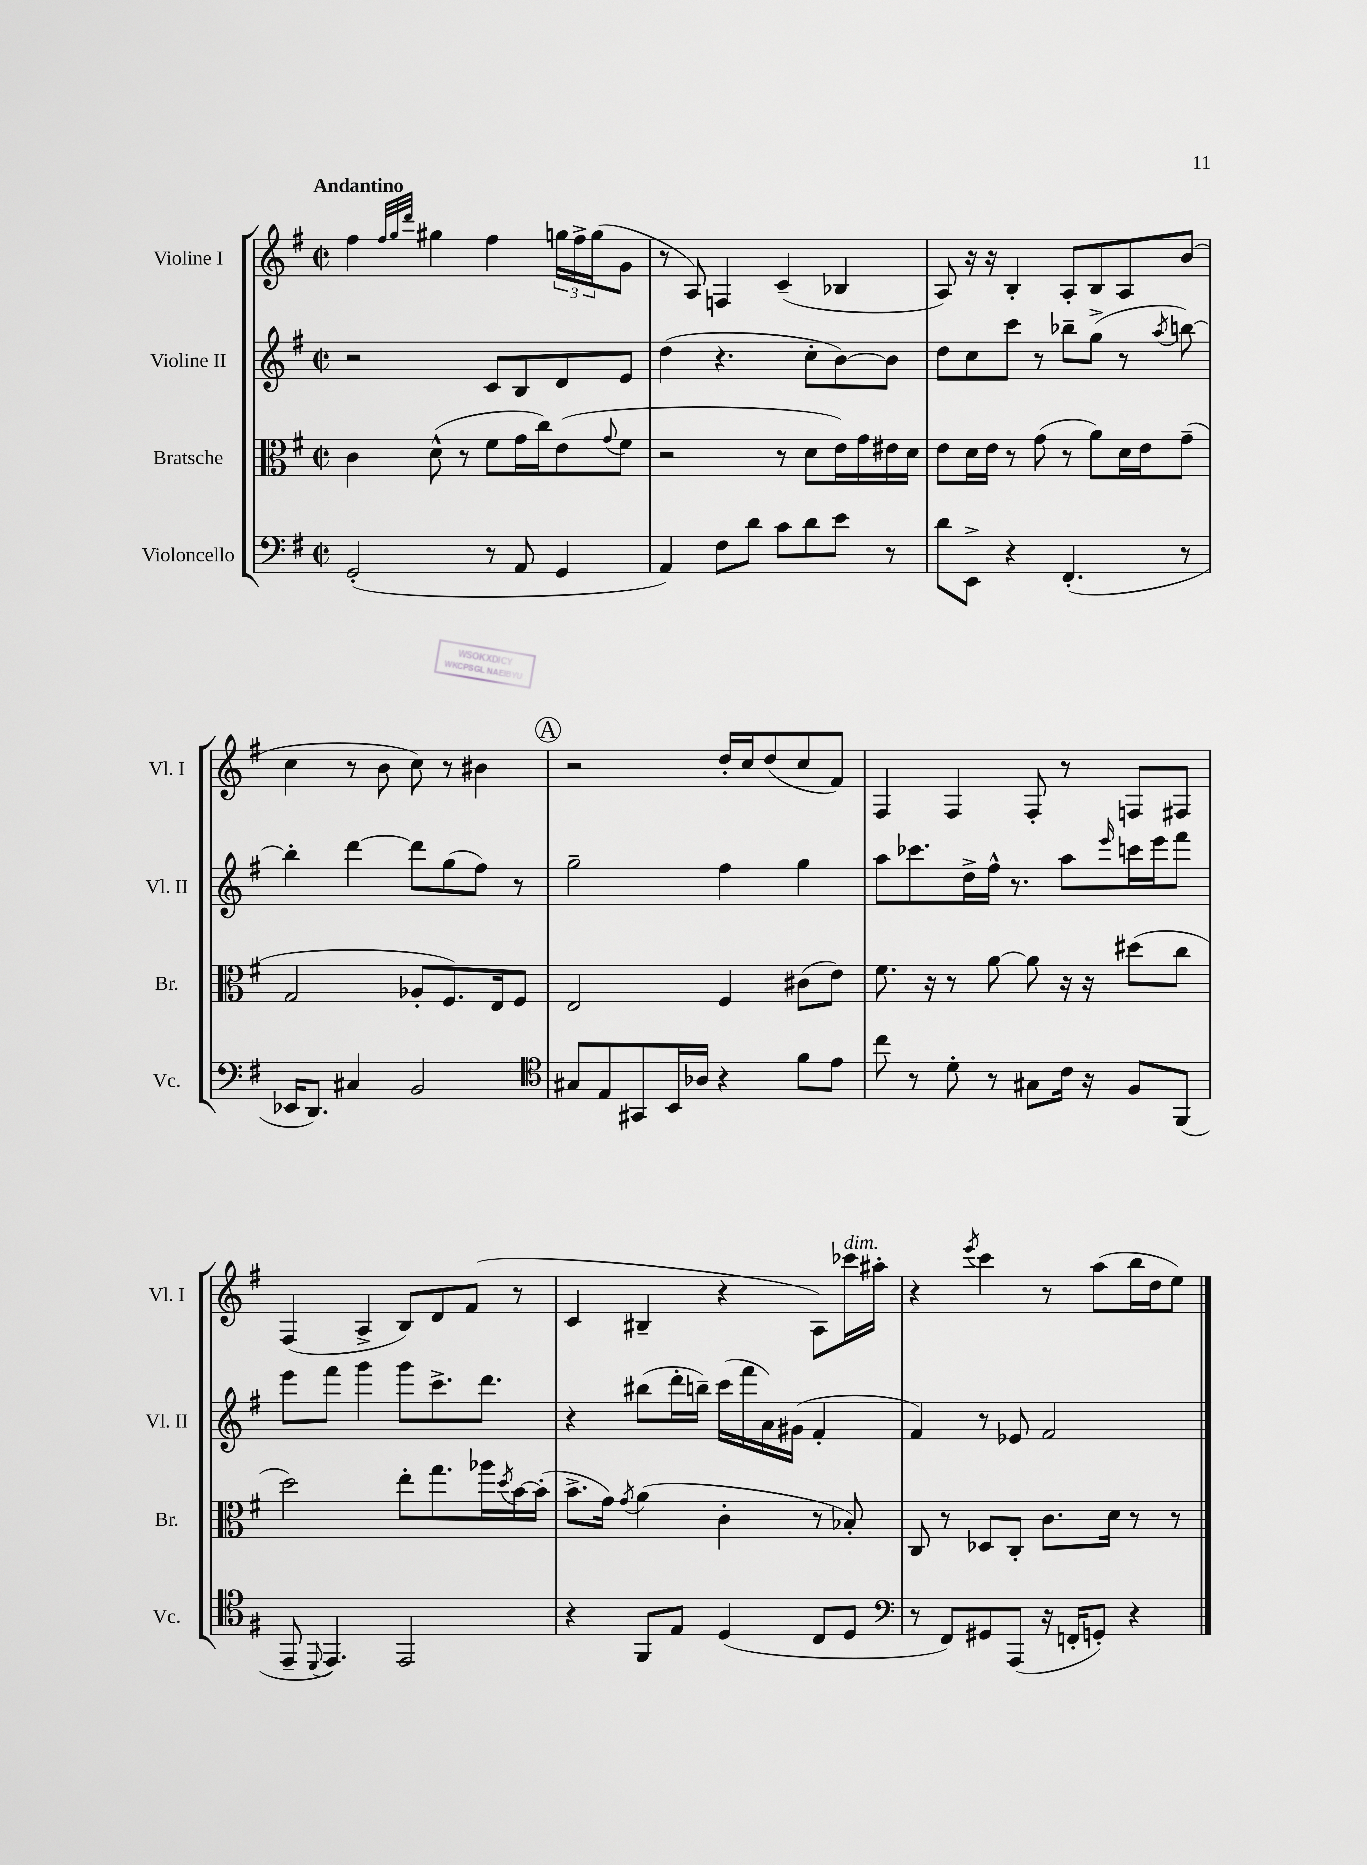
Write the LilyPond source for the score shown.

<<
\new StaffGroup <<
\new Staff = "s0" \with { instrumentName = "Violine I" shortInstrumentName = "Vl. I" } {
    \clef treble \key g \major \defaultTimeSignature \time 2/2 \tempo "Andantino"
    fis''4 \grace { fis''32 g''32 d'''32 } gis''4 fis''4 \tuplet 3/2 { g''16 fis''16-> g''16( } g'8 |
    r8 a8) f4 c'4--( bes4 |
    a8) r16 r16 b4-. a8-. b8 a8 b'8( |
    c''4 r8 b'8 c''8) r8 bis'4 |
    \mark \markup { \circle "A" } r2 d''16-. c''16 d''8( c''8 fis'8) |
    fis4 fis4 fis8-. r8 f8 fis8 |
    fis4( a4-> b8) d'8 fis'8( r8 |
    c'4 bis4-- r4 a8) ces'''16^\markup { \italic "dim." } ais''16-. |
    r4 \acciaccatura { e'''8 } c'''4 r8 a''8( b''16 d''16 e''8) \bar "|." |
}
\new Staff = "s1" \with { instrumentName = "Violine II" shortInstrumentName = "Vl. II" } {
    \clef treble \key g \major \defaultTimeSignature \time 2/2
    r2 c'8 b8 d'8 e'8 |
    d''4( r4. c''8-. b'8~) b'8 |
    d''8 c''8 c'''8 r8 bes''8-- g''8->( r8 \acciaccatura { a''8 } b''8~) |
    b''4-. d'''4~ d'''8 g''8( fis''8) r8 |
    \mark \markup { \circle "A" } g''2-- fis''4 g''4 |
    a''8 ces'''8. d''16-> fis''16-^ r8. a''8 \grace { e'''16 } c'''16 e'''16 fis'''8 |
    e'''8 fis'''8 g'''4 g'''8 c'''8.-> d'''8. |
    r4 bis''8( d'''16-. b''16--) c'''16( fis'''16 a'16) gis'16( fis'4-. |
    fis'4) r8 ees'8 fis'2 \bar "|." |
}
\new Staff = "s2" \with { instrumentName = "Bratsche" shortInstrumentName = "Br." } {
    \clef alto \key g \major \defaultTimeSignature \time 2/2
    c'4 d'8-^( r8 fis'8 g'16 c''16) e'8( \appoggiatura { g'8 } fis'8 |
    r2 r8 d'8 e'16) g'16 eis'16 d'16 |
    e'8 d'16 e'16 r8 g'8( r8 a'8) d'16 e'16 g'8--( |
    g2 aes8-. fis8.) e16 fis8 |
    \mark \markup { \circle "A" } e2 fis4 cis'8( e'8) |
    fis'8. r16 r8 a'8~ a'8 r16 r16 dis''8( c''8 |
    d''2) e''8-. g''8. aes''16 \acciaccatura { d''8 } b'16~ b'16-.( |
    b'8.-> g'16) \acciaccatura { g'8 } a'4( c'4-. r8 bes8-.) |
    c8 r8 des8 c8-. c'8. d'16 r8 r8 \bar "|." |
}
\new Staff = "s3" \with { instrumentName = "Violoncello" shortInstrumentName = "Vc." } {
    \clef bass \key g \major \defaultTimeSignature \time 2/2
    g,2-.( r8 a,8 g,4 |
    a,4) fis8 d'8 c'8 d'8 e'8 r8 |
    d'8 e,8-> r4 fis,4.-.( r8 |
    ees,16 d,8.) cis4 b,2 |
    \mark \markup { \circle "A" } \clef tenor gis8 e8 gis,8 b,16 aes16 r4 fis'8 e'8 |
    c''8 r8 d'8-. r8 gis8 c'16 r16 fis8 fis,8( |
    e,8-- \appoggiatura { d,8 } e,4.) e,2 |
    r4 fis,8 e8 d4( c8 d8 |
    \clef bass r8 fis,8) gis,8 a,,8( r16 f,16-. g,8-.) r4 \bar "|." |
}
>>
>>
\layout { \context { \Score \remove "Bar_number_engraver" } }
